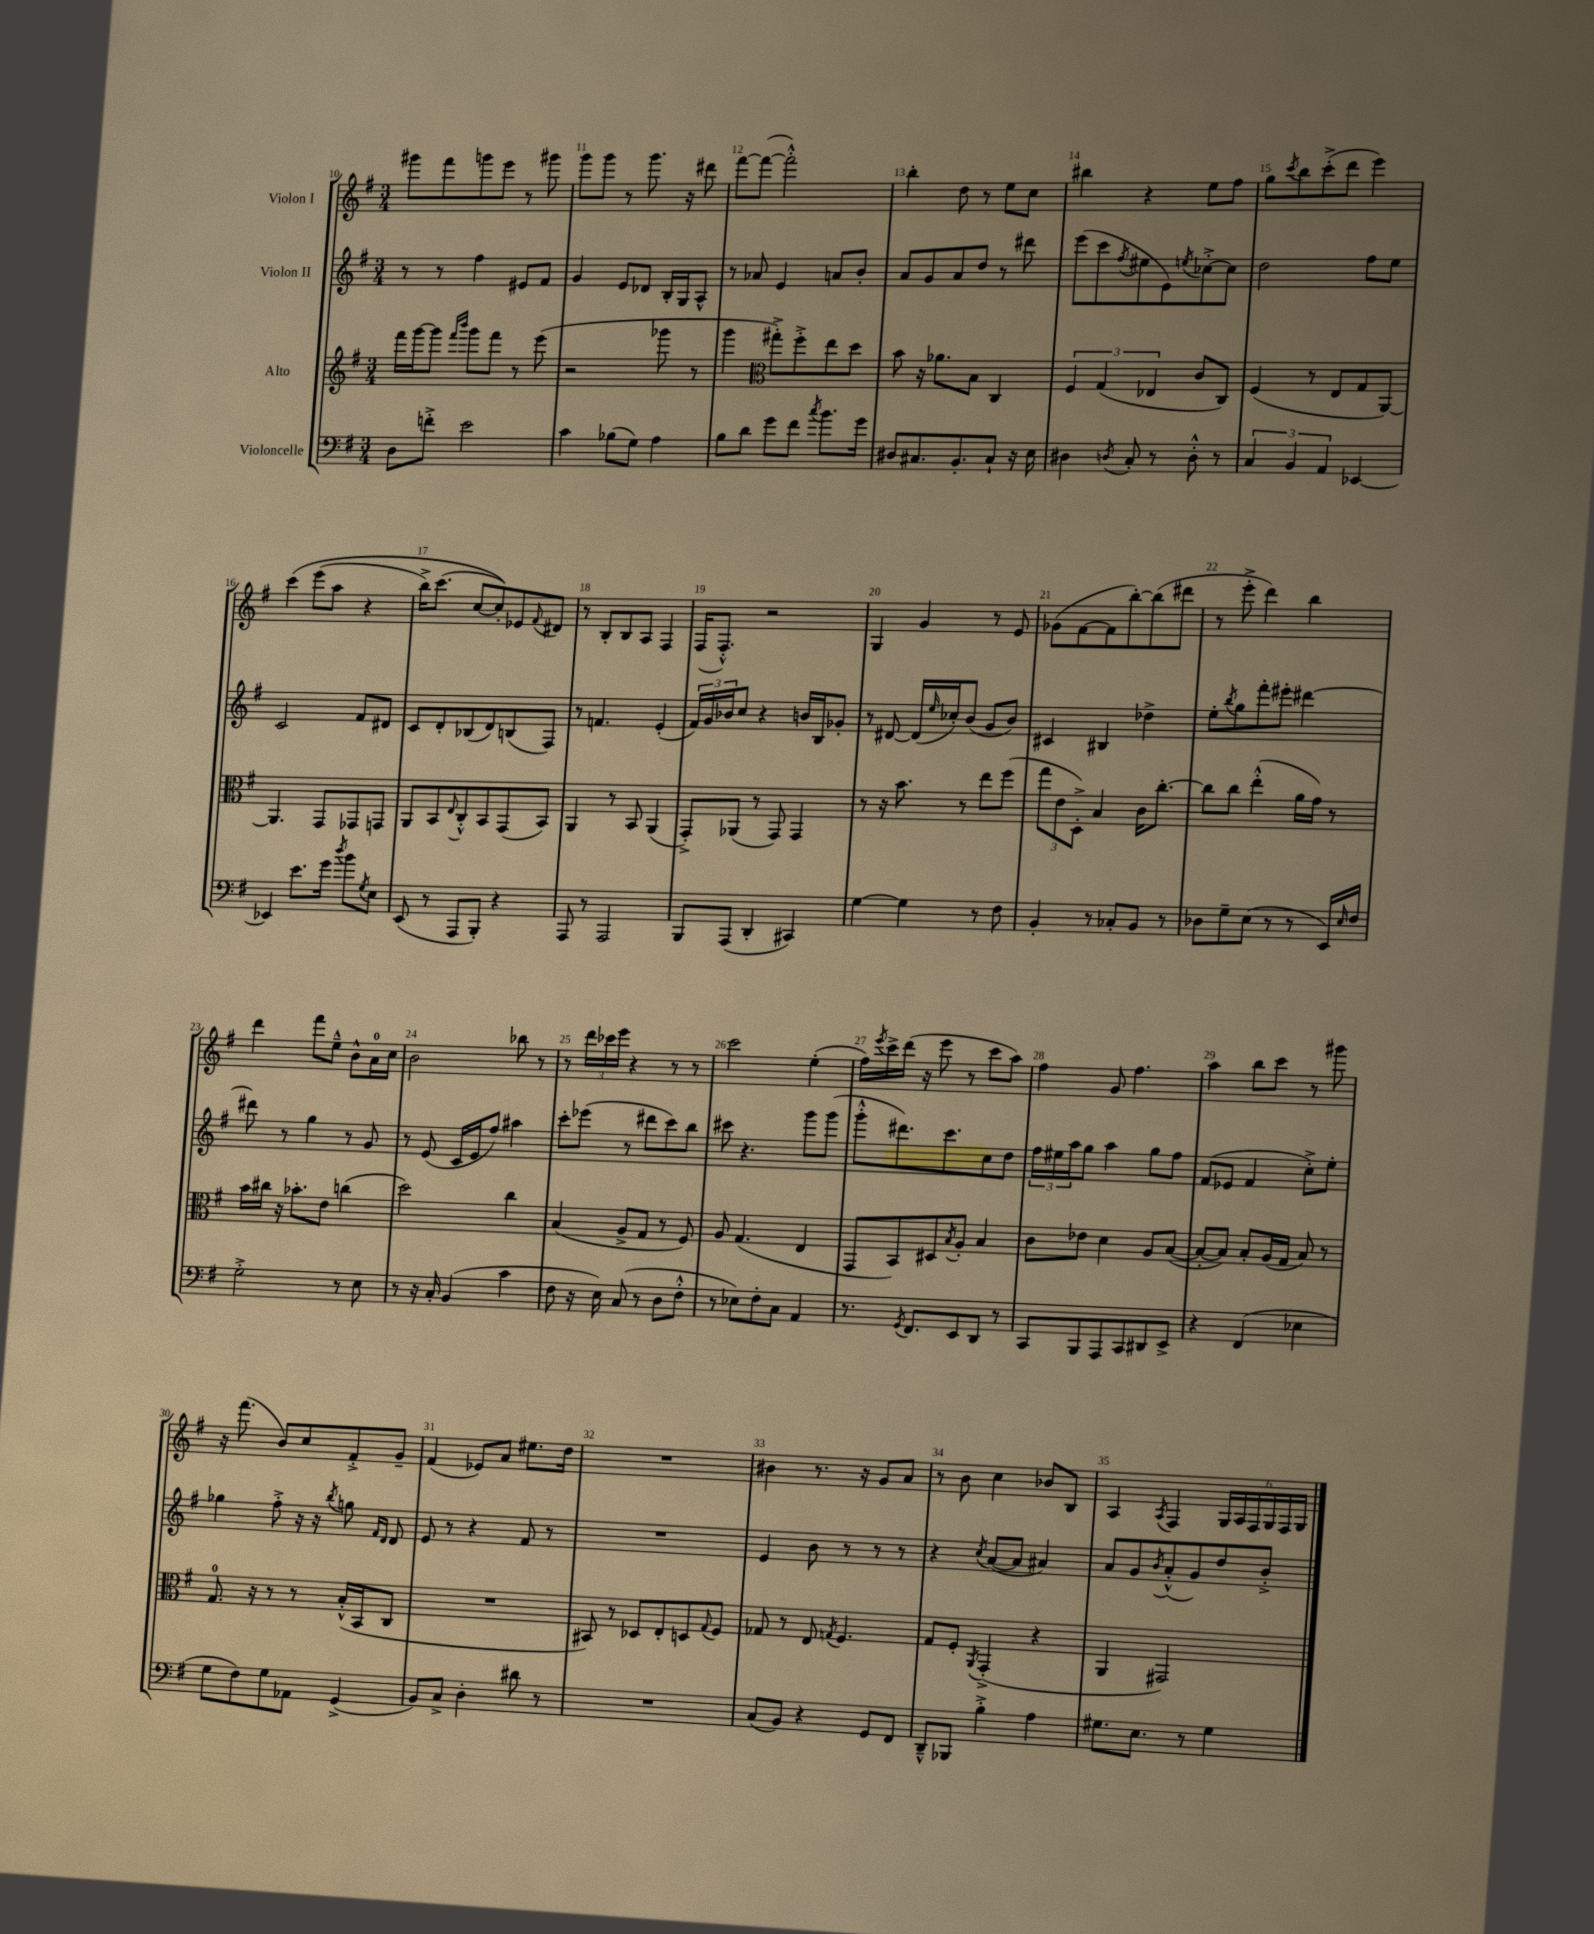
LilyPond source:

<<
\new StaffGroup <<
\new Staff = "s0" \with { instrumentName = "Violon I" } {
    \clef treble \key g \major \numericTimeSignature \time 3/4
    gis'''8 fis'''8 g'''8 e'''8 r8 gis'''8 |
    g'''8 g'''8 r8 g'''8. r16 dis'''8 |
    fis'''8~ fis'''8~( fis'''2-.-^) |
    b''4-. d''8 r8 e''8 c''8 |
    bis''4 r4 e''8 fis''8 |
    g''8 \acciaccatura { c'''8 } b''8 c'''8-.->( d'''8 e'''4) |
    c'''4\( e'''8( a''8 r4 |
    b''16->) c'''8.( c''8~ c''8-.)\) ees'8 \appoggiatura { fis'8 } dis'8 |
    r8 b8-. b8 a8 fis4 |
    fis16( fis8.-.-^) r2 |
    g4 g'4 r8 e'8 |
    ges'8( fis'8~ fis'8 b''8~-.) b''8( dis'''8 |
    r8 e'''8-.-> d'''4) b''4 |
    d'''4 fis'''8 e''8---^ b'8-^ a'16-0 c''16 |
    b'2 bes''8 r8 |
    r8 \tuplet 3/2 { d'''16 ces'''16 e'''16 } r4 r8 r8 |
    c'''2 e''4-.( |
    fis''16) \acciaccatura { e'''8 } c'''16-> d'''16( r16 e'''8 r8 c'''8 a''8) |
    fis''4 g'8 fis''4. |
    a''4 b''8 c'''8 r8 gis'''8 |
    r16 fis'''8.( b'8) c''8 fis'8-.-> g'8-- |
    fis'4( ees'8) a'8 eis''8. d''16 |
    R2. |
    bis'4 r8. r16 g'8 a'8 |
    r8 b'8 c''4 bes'8 b8 |
    a4 \acciaccatura { a8 } fis4 \tuplet 6/4 { g16 a16 fis16 g16 fis16 g16 } \bar "|." |
}
\new Staff = "s1" \with { instrumentName = "Violon II" } {
    \clef treble \key g \major \numericTimeSignature \time 3/4
    r8 r8 fis''4 eis'8 fis'8 |
    g'4 e'8 des'8 b16-. g16 a8-^ |
    r8 aes'8 e'4 a'8 b'8-. |
    a'8 g'8 a'8 d''8 r8 dis'''8 |
    e'''8( c'''8 \acciaccatura { fis''8 } eis''8 e'8) \acciaccatura { e''8 } ces''8~-.-> ces''8 |
    d''2 fis''8 e''8 |
    c'2 fis'8 dis'8 |
    c'8 d'8-. bes8( d'8) b8( fis8) |
    r8 f'4. e'4-.( |
    \tuplet 3/2 { fis'16) g'16 bes'16 } c''8 r4 b'16 b16 ges'8-. |
    r8 dis'8~ dis'16( \grace { e''16 } ces''16-.) b'8( g'8 b'8) |
    cis'4 bis4 des''4-> |
    e''8-. \acciaccatura { b''8 } g''8 fis'''8-. eis'''8-. dis'''4~ |
    dis'''8 r8 g''4 r8 g'8 |
    r8 e'8( c'16 e'16 fis''8) ais''4 |
    c'''8-. ees'''8( r8 dis'''8 c'''8) b''8 |
    cis'''8 r4. g'''8 g'''8( |
    g'''8-.-^ dis'''8.) c'''8. c''8 d''8 |
    \tuplet 3/2 { fis''16 eis''16 a''16 } g''8 a''4 g''8 fis''8 |
    fis'8( ees'8 fis'4 c''8-.->) e''8-. |
    ges''4 fis''8-.-> r16 r16 \acciaccatura { b''8 } g''8 \grace { fis'16 d'16 } d'8 |
    e'8 r8 r4 fis'8 r8 |
    R2. |
    e'4 b'8 r8 r8 r8 |
    r4 \acciaccatura { c''8 } a'8~( a'8 ais'4) |
    a'8 g'8 \acciaccatura { b'8 } a'8-.-^( g'8) d''8 b'8-.-> \bar "|." |
}
\new Staff = "s2" \with { instrumentName = "Alto" } {
    \clef treble \key g \major \numericTimeSignature \time 3/4
    fis'''16 g'''16~ g'''8 \grace { fis'''16 b'''16 } g'''8 fis'''8 r8 e'''8( |
    r2 ges'''8 r8 |
    g'''4 \clef alto gis''8-.->) fis''8-.-> e''8 d''8 |
    b'8 r16 aes'8. b8 c4 |
    \tuplet 3/2 { fis4 g4( ees4 } c'8 c8) |
    fis4( r8 e8 g8 a,8~) |
    a,4. g,8 ges,8 g,8 |
    a,8 b,8 \appoggiatura { e8 } c8-.-^ b,8 g,8( b,8) |
    a,4 r8 b,8 a,4( |
    g,8-.->) aes,8( r8 g,8) g,4 |
    r8 r16 b'8. r8 e''8 fis''8( |
    \tuplet 3/2 { g''8 e'8 d8-.->) } b4 c'16 c''8.~-. |
    c''8 c''8 e''4-.-^( a'16 g'16) r8 |
    b'16 cis''16 r16 bes'8.-. e'8 c''4( |
    d''2) c''4 |
    b4( a8-> g8 r8 fis8) |
    a8 g4.( e4 |
    g,8 b,8) dis8 \acciaccatura { b8 } a8-. b4 |
    c'8 ees'8 d'4 a8 b8~( |
    b8~-. b8) b8-. a16( g16 b8) r8 |
    g8.-0 r16 r8 r8 b16-.-^( b,16 c8 |
    R2. |
    bis,8) r8 des8 e8-. d8 \appoggiatura { g8 } fis8 |
    ges8 r8 e8 \acciaccatura { g8 } fis4. |
    g8 fis8-. \acciaccatura { a,8 } g,4-.->( r4 |
    a,4 gis,2) \bar "|." |
}
\new Staff = "s3" \with { instrumentName = "Violoncelle" } {
    \clef bass \key g \major \numericTimeSignature \time 3/4
    d8 f'8-.-> e'2 |
    c'4 bes8( g8) a4 |
    b8 d'8 g'8 fis'8 \acciaccatura { c''8 } b'8. g'16 |
    dis8 cis8. b,8.-. cis8-! r16 e16 |
    dis4 \acciaccatura { d8 } c8-. r8 d8-.-^ r8 |
    \tuplet 3/2 { c4 b,4 a,4 } ees,4~ |
    ees,4 e'8. g'16 \acciaccatura { d''8 } b'8 \acciaccatura { g8 } e8 |
    e,8( r8 a,,8 b,,8-.) r4 |
    a,,8 r8 a,,2 |
    b,,8 a,,8( d,4-. cis,4) |
    g4~ g4 r8 fis8 |
    b,4-. r8 ces8-. b,8 r8 |
    des8 g8-- e8( r8 r8 e,16) \grace { e16 } fis16 |
    g2-.-> r8 e8 |
    r8 r16 c16-. b,4( c'4 |
    fis8 r16 e16) c8( r8 d8 fis8-.-^ |
    r8 ees8) fis8-. c8 a,4 |
    r8. \acciaccatura { g,8 } fis,8. e,8 d,8 r8 |
    c,8 b,,8 a,,8 c,8 dis,8 e,8-> |
    r4 fis,4( ees4 |
    g8 fis8) g8 aes,8 g,4->( |
    b,8) c8-> d4-. dis'8 r8 |
    R2. |
    c8( b,8) r4 g,8 fis,8 |
    d,8---^ bes,,8 b4-.-> a4 |
    gis8. e8. r8 gis4 \bar "|." |
}
>>
>>
\layout { \context { \Score currentBarNumber = #10 \override BarNumber.break-visibility = ##(#f #t #t) barNumberVisibility = #all-bar-numbers-visible } }
